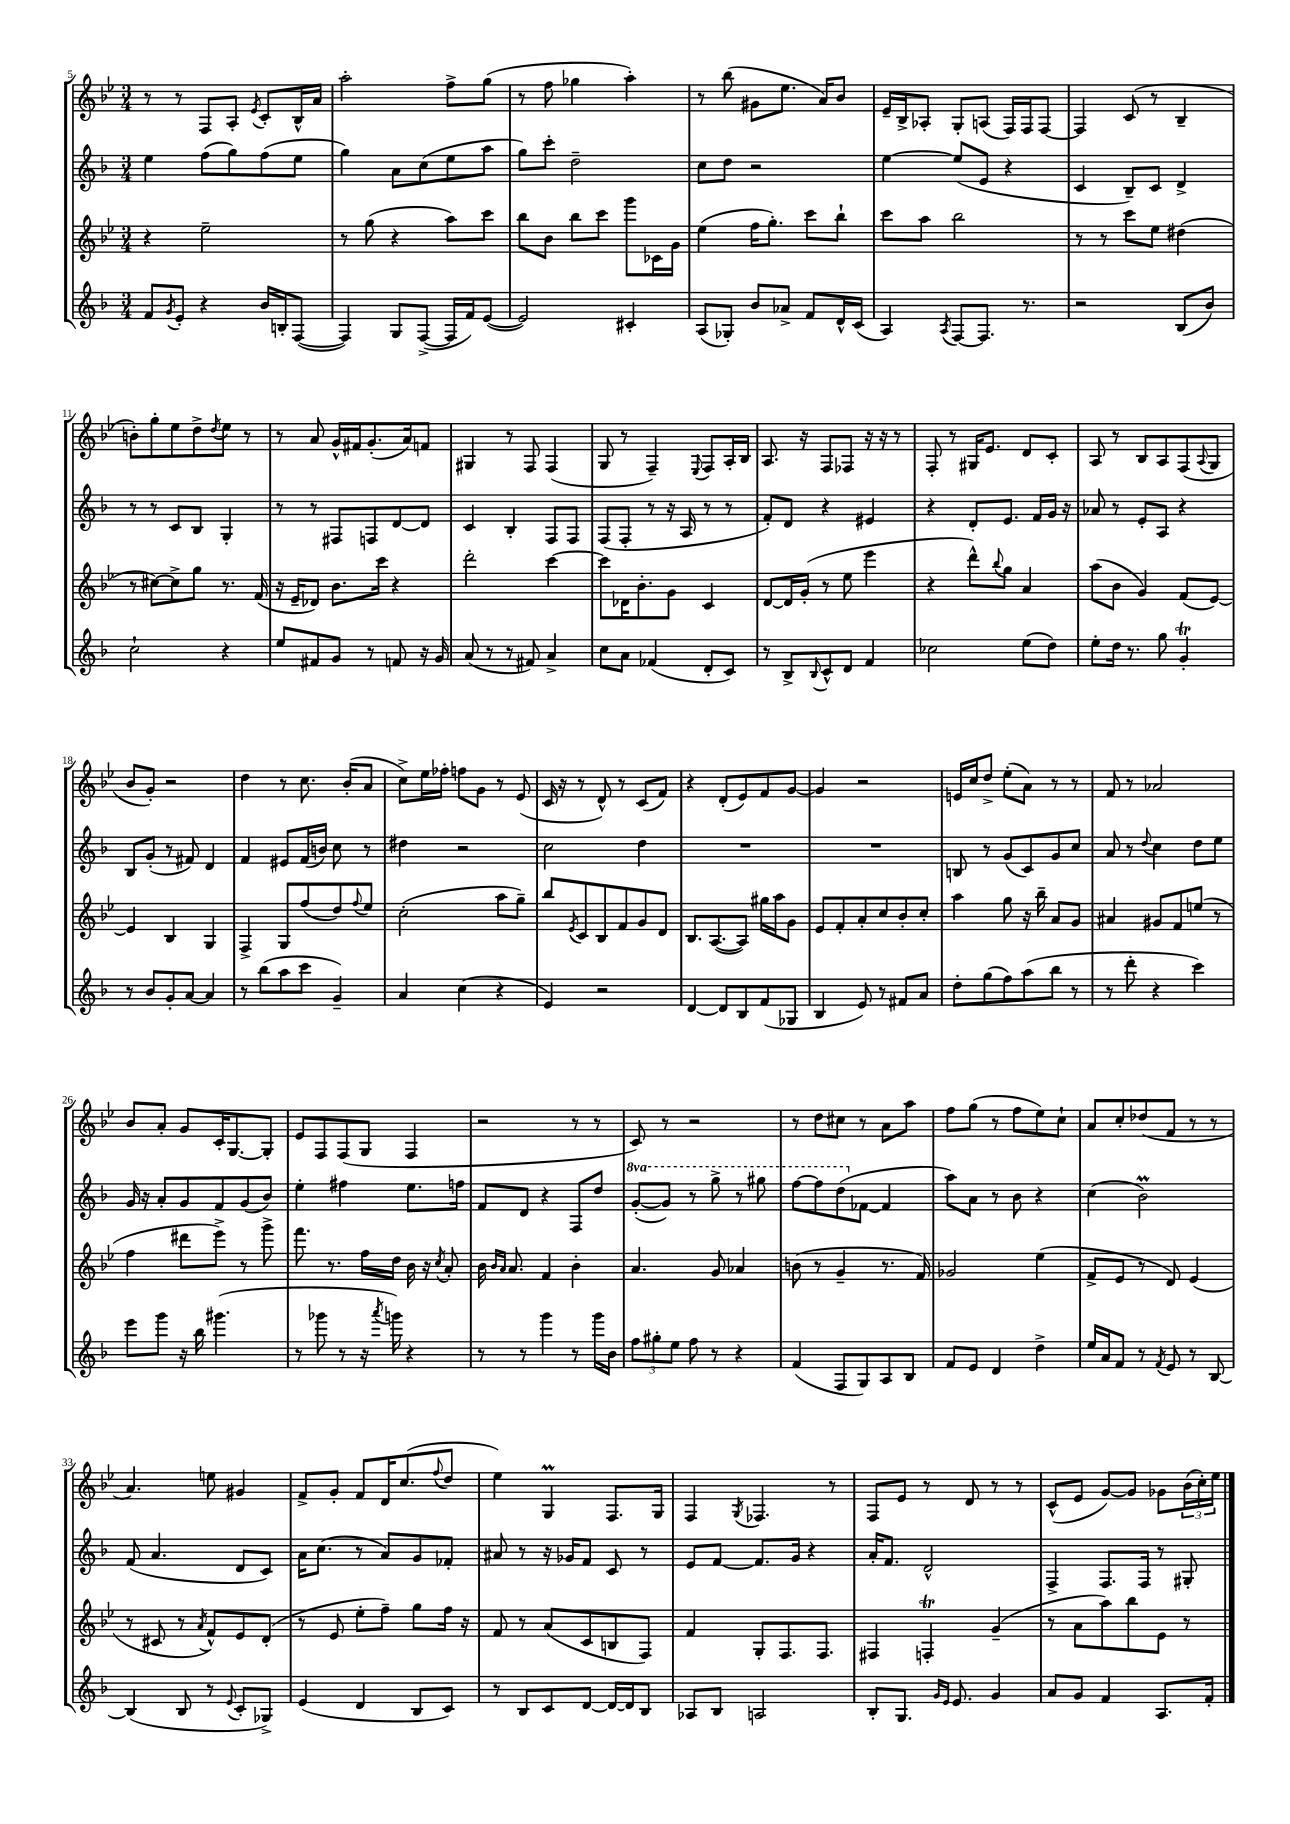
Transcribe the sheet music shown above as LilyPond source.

<<
\new StaffGroup <<
\new Staff = "s0" {
    \clef treble \key bes \major \numericTimeSignature \time 3/4
    r8 r8 f8 a8-. \acciaccatura { ees'8 } c'8-. bes16-^ a'16 |
    a''2-. f''8-> g''8( |
    r8 f''8 ges''4 a''4-.) |
    r8 bes''8( gis'8 ees''8. a'16) bes'8 |
    ees'16-- bes16-> aes8-. g8-. a8( f16) f16 f8~ |
    f4 c'8( r8 bes4-- |
    b'8-.) g''8-. ees''8 d''8-> \acciaccatura { d''8 } ees''8 r8 |
    r8 a'8 g'16-^ fis'16 g'8.-.( a'16) f'8 |
    gis4 r8 f8 f4( |
    g8 r8 f4--) \appoggiatura { ees8 } f8 a16-. bes16 |
    a8. r16 f8 fes8 r16 r16 r8 |
    f8-. r8 gis16 ees'8. d'8 c'8-. |
    a8 r8 bes8 a8 f8( \appoggiatura { a8 } g8 |
    bes'8 g'8-.) r2 |
    d''4 r8 c''8. bes'16-.( a'8 |
    c''8->) ees''16 fes''16-. f''8 g'8 r8 ees'8( |
    c'16 r16 r8 d'8-^) r8 c'8( f'8) |
    r4 d'8-.( ees'8) f'8 g'8~ |
    g'4 r2 |
    e'16 c''16 d''8-> ees''8-.( a'8) r8 r8 |
    f'8 r8 aes'2 |
    bes'8 a'8-. g'8 c'16-. g8.~ g8-. |
    ees'8 f8 f8( g8 f4 |
    r2 r8 r8 |
    c'8) r8 r2 |
    r8 d''8 cis''8 r8 a'8 a''8 |
    f''8 g''8( r8 f''8 ees''8) c''8-! |
    a'8 c''8-. des''8( f'8 r8 r8 |
    a'4.) e''8 gis'4 |
    f'8-> g'8-. f'8 d'16 c''8.( \appoggiatura { f''8 } d''8 |
    ees''4) g4\prall f8. g16 |
    f4 \acciaccatura { g8 } fes4. r8 |
    f8 ees'8 r8 d'8 r8 r8 |
    c'8-^( ees'8 g'8~) g'8 ges'8 \tuplet 3/2 { bes'16( c''16-.) ees''16 } \bar "|." |
}
\new Staff = "s1" {
    \clef treble \key f \major \numericTimeSignature \time 3/4 \set Staff.ottavationMarkups = #ottavation-simple-ordinals
    e''4 f''8( g''8) f''8( e''8 |
    g''4) a'8 c''8( e''8 a''8 |
    g''8) c'''8-. d''2-- |
    c''8 d''8 r2 |
    e''4~ e''8( e'8 r4 |
    c'4 bes8--) c'8 d'4-> |
    r8 r8 c'8 bes8 g4-. |
    r8 r8 fis8 f8 d'8~ d'8 |
    c'4 bes4-. f8 f8 |
    f8( f8-. r8 r16 a16 r8 r8 |
    f'8-.) d'8 r4 eis'4 |
    r4 d'8-. e'8. f'16 g'16 r16 |
    aes'8 r8 e'8-. a8 r4 |
    bes8 g'8-.( r8 fis'8) d'4 |
    f'4 eis'8 f'16( b'16) c''8 r8 |
    dis''4 r2 |
    c''2 d''4 |
    R2. |
    R2. |
    b8 r8 g'8( c'8) g'8 c''8 |
    a'8 r8 \appoggiatura { d''8 } c''4 d''8 e''8 |
    g'16 r16 a'8-. g'8 f'8 g'8( bes'8) |
    e''4-. fis''4 e''8. f''16 |
    f'8 d'8 r4 f8 d''8 |
    \ottava #1 g''8~-.( g''8) r8 g'''8-> r8 gis'''8 |
    f'''8~ f'''8 d'''8( \ottava #0 fes'8~ fes'4 |
    a''8) a'8 r8 bes'8 r4 |
    c''4( bes'2\prall) |
    f'8( a'4. d'8 c'8) |
    a'16 c''8.( r8 a'8) g'8 fes'8-. |
    ais'8 r8 r16 ges'16 f'8 c'8 r8 |
    e'8 f'8~ f'8. g'16 r4 |
    a'16-. f'8. d'2-^ |
    f4-> f8. f16 r8 gis8-. \bar "|." |
}
\new Staff = "s2" {
    \clef treble \key bes \major \numericTimeSignature \time 3/4
    r4 ees''2-- |
    r8 g''8( r4 a''8) c'''8 |
    bes''8 bes'8 bes''8 c'''8 g'''8 ces'16 g'16 |
    ees''4( f''16 g''8.-.) c'''8 bes''8-! |
    c'''8 a''8 bes''2 |
    r8 r8 c'''8 ees''8 dis''4( |
    r8 cis''8~) cis''8-> g''8 r8. f'16( |
    r16 ees'16-- des'8) bes'8. c'''16 r4 |
    d'''2-. c'''4~ |
    c'''8 des'16 bes'8.-. g'8 c'4 |
    d'8~ d'16 g'16-.( r8 ees''8 ees'''4 |
    r4 d'''8-^) \appoggiatura { bes''8 } g''8 a'4 |
    a''8( bes'8 g'4) f'8( ees'8~) |
    ees'4 bes4 g4 |
    f4-> g8 f''8( d''8) \appoggiatura { f''8 } ees''8 |
    c''2-.( a''8 g''8--) |
    bes''8 \acciaccatura { ees'8 } c'8 bes8 f'8 g'8 d'8 |
    bes8. a8.~( a8) gis''16 a''16 g'8 |
    ees'8 f'8-. a'8-. c''8 bes'8-. c''8-. |
    a''4 g''8 r16 bes''16-- a'8 g'8 |
    ais'4 gis'8 f'8 e''8( r8 |
    f''4 dis'''8 ees'''8->) r8 g'''8-> |
    f'''8. r8. f''16 d''16 bes'16 r16 \acciaccatura { c''8 } a'8-. |
    bes'16 \grace { bes'16 a'16 } a'8. f'4 bes'4-. |
    a'4. g'8 aes'4 |
    b'8( r8 g'4-- r8. f'16) |
    ges'2 ees''4( |
    f'8-> ees'8 r8 d'8) ees'4( |
    r8 cis'8 r8 \acciaccatura { a'8 } f'8-^) ees'8 d'8-.( |
    r8 ees'8 ees''8-. f''8--) g''8 f''16 r16 |
    f'8 r8 a'8( c'8 b8 f8) |
    f'4 g8-. f8. f8. |
    fis4 f4-.\trill g'4--( |
    r8 a'8 a''8) bes''8 ees'8 r8 \bar "|." |
}
\new Staff = "s3" {
    \clef treble \key f \major \numericTimeSignature \time 3/4
    f'8 \acciaccatura { g'8 } e'8-. r4 bes'16 b16-. f8~( |
    f4) g8 f8~->( f16 f'16) e'8~( |
    e'2) cis'4-. |
    a8( ges8-.) bes'8 aes'8-> f'8 d'16-^ c'16( |
    a4) \acciaccatura { a8 } f8~ f8. r8. |
    r2 bes8( bes'8) |
    c''2-! r4 |
    e''8 fis'8 g'8 r8 f'8 r16 g'16 |
    a'8( r8 r8 fis'8) a'4-> |
    c''8 a'8 fes'4( d'8-. c'8) |
    r8 bes8-> \appoggiatura { bes8 } c'8-^ d'8 f'4 |
    ces''2 e''8( d''8) |
    e''8-. d''16 r8. g''8 g'4-.\trill |
    r8 bes'8 g'8-. a'8~ a'4 |
    r8 bes''8( a''8 c'''8 g'4--) |
    a'4 c''4( r4 |
    e'4) r2 |
    d'4~ d'8 bes8 f'8( ges8 |
    bes4 e'8) r8 fis'8 a'8 |
    d''8-. g''8( f''8) a''8( bes''8 r8 |
    r8 d'''8-. r4 c'''4) |
    e'''8 g'''8 r16 bes''16 gis'''4.( |
    r8 ges'''8 r8 r16 \acciaccatura { a'''8 } g'''16) r4 |
    r8 r8 g'''4 r8 g'''16 bes'16 |
    \tuplet 3/2 { f''8 gis''8-. e''8 } f''8 r8 r4 |
    f'4( f8 g8) a8 bes8 |
    f'8 e'8 d'4 d''4-> |
    e''16 a'16 f'8 r8 \acciaccatura { f'8 } e'8 r8 bes8~ |
    bes4( bes8 r8 \appoggiatura { e'8 } c'8-. ges8->) |
    e'4( d'4 bes8 c'8) |
    r8 bes8 c'8 d'8~ d'16~ d'16 bes8 |
    aes8 bes8 a2 |
    bes8-. g8. \grace { g'16 e'16 } e'8. g'4 |
    a'8 g'8 f'4 a8. f'16-. \bar "|." |
}
>>
>>
\layout { \context { \Score currentBarNumber = #5 } }
